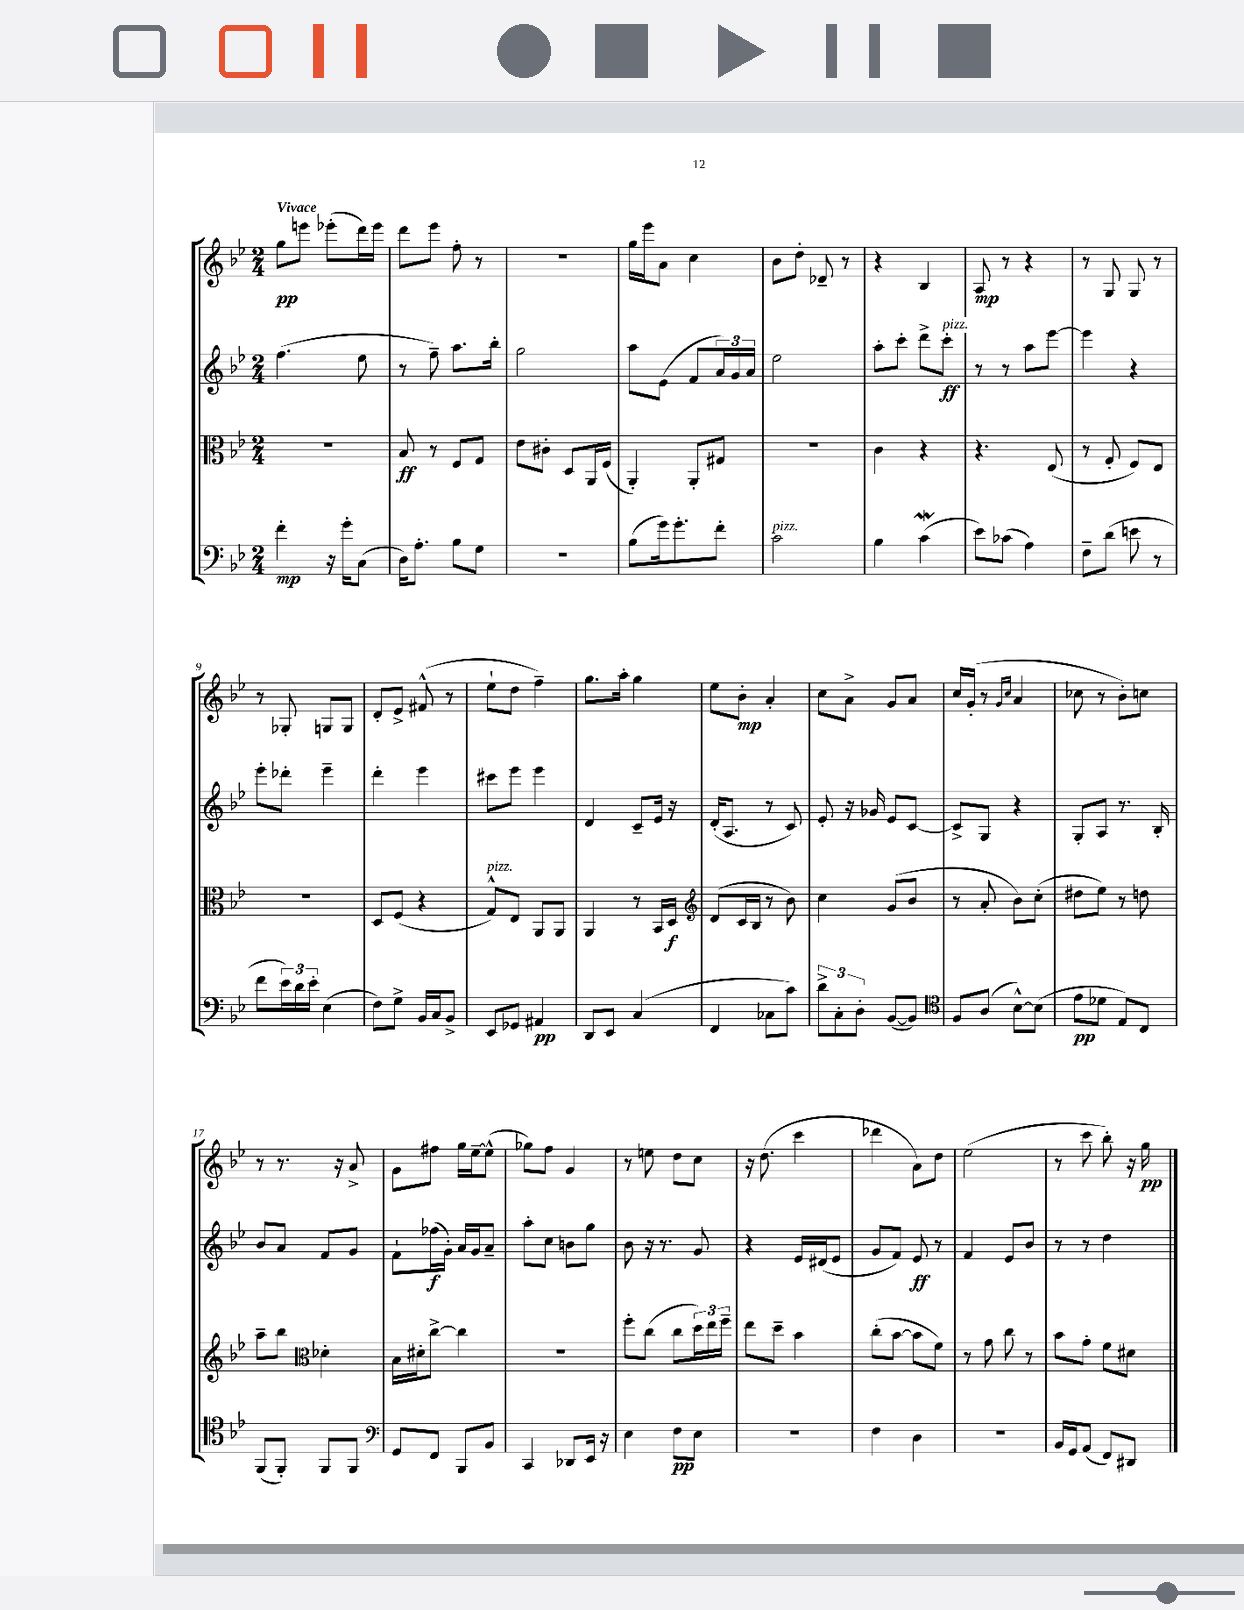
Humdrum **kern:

**kern	**kern	**kern	**kern
*staff4	*staff3	*staff2	*staff1
*clefF4	*clefC3	*clefG2	*clefG2
*k[b-e-]	*k[b-e-]	*k[b-e-]	*k[b-e-]
*M2/4	*M2/4	*M2/4	*M2/4
4f'	2r	(4.ff	8gg
.	.	.	8eee
16r	.	.	(8eee-'
16g'	.	.	.
(8C	.	8ee-	16ddd)
.	.	.	16eee-
=	=	=	=
16D)	8B-	8r	8ddd
8.A'	.	.	.
.	8r	8ff~)	8eee-
8B-	8F	8.aa	8ff'
8G	8G	.	8r
.	.	16bb-'	.
=	=	=	=
2r	8e-	2gg	2r
.	8c#'	.	.
.	8D	.	.
.	16AA	.	.
.	(16F	.	.
=	=	=	=
(8B-	4AA')	8aa	16gg
.	.	.	16eee-
16g)	.	(8e-	8a
8.g'	.	.	.
.	8AA'	8f	4cc
8f'	8G#	24a)	.
.	.	24g	.
.	.	24a	.
=	=	=	=
2c	2r	2ee-	8b-
.	.	.	8dd'
.	.	.	8d-~
.	.	.	8r
=	=	=	=
4B-	4c	8aa'	4r
.	.	8ccc'	.
(4c	4r	8ddd^	4B-
.	.	8ccc'	.
=	=	=	=
8e-)	4.r	8r	8A
(8c-	.	8r	8r
4A)	.	8aa	4r
.	(8E-	[8eee-	.
=	=	=	=
8F~	8r	4eee-]	8r
(8d	8G'	.	8G
8e	8F)	4r	8G
8r	8E-	.	8r
=	=	=	=
8f	2r	8eee-'	8r
24e-)	.	8ddd-'	8G-'
24d	.	.	.
24e-'	.	.	.
(4E-	.	4eee-~	8G
.	.	.	8G
=	=	=	=
8F)	8D	4ddd'	8d'
8G^	(8F	.	8e-^
16BB-	4r	4eee-	(8f#^^
16C	.	.	.
8BB-^	.	.	8r
=	=	=	=
8EE-	8G^^)	8ccc#	8ee-`
8GG-	8E-	8eee-	8dd
4AA#	8AA	4eee-	4ff~)
.	8AA	.	.
=	=	=	=
8DD	4AA	4d	8.gg
8EE-	.	.	.
.	.	.	16aa'
(4C	8r	8c~	4gg
.	16BB-	16e-	.
.	16D	16r	.
=	=	=	=
*	*clefG2	*	*
4FF	(8d	(16d'	8ee-
.	.	8.A	.
.	16c	.	8b-'
.	16B-	.	.
8C-	8r	8r	4a'
8c)	8b-)	8c)	.
=	=	=	=
12d^	4cc	8e-'	8cc
12C'	.	.	.
.	.	16r	8a^
12D'	.	.	.
.	.	16g-	.
([8BB-	(8g	8e-	8g
8BB-])	8b-	[8c	8a
=	=	=	=
*clefC4	*	*	*
8F	8r	8c^]	16cc
.	.	.	(16g'
(8A	8a'	8G	8r
.	.	.	16qqg
.	.	.	16qqcc
[8B-^^)	8b-)	4r	4a
(8B-]	(8cc'	.	.
=	=	=	=
8e-	8dd#	8G'	8cc-
8d-	8ee-)	8A	8r
8E-)	8r	8.r	8b-')
8C	8dd	.	8cc
.	.	16B-'	.
=	=	=	=
(8FF	8aa~	8b-	8r
8FF')	8bb-	8a	8.r
*	*clefC3	*	*
8FF	4d-'	8f	.
.	.	.	16r
8FF	.	8g	8a^
=	=	=	=
*clefF4	*	*	*
8GG	16B-	8f`	8g
.	16d#'	.	.
8FF	[8cc^	(16ff-	8ff#
.	.	16g')	.
8BBB-	4cc]	16a	16gg
.	.	16g	[16ee-~
8BB-	.	8a~	(8ee-^^]
=	=	=	=
4CC	2r	8aa'	8gg-)
.	.	8cc	8ff
8DD-	.	8b	4g
16EE-	.	8gg	.
16r	.	.	.
=	=	=	=
4E-	8ff'	8b-	8r
.	(8cc	16r	8ee
.	.	8.r	.
8F	8cc	.	8dd
8E-	24dd)	8g	8cc
.	24ee-	.	.
.	24ff~	.	.
=	=	=	=
2r	8ee-	4r	16r
.	.	.	(8.dd
.	8dd~	.	.
.	4b-	16e-	4ccc
.	.	(16d#	.
.	.	8e-	.
=	=	=	=
4F	(8cc'	8g	4ddd-
.	[8b-	8f)	.
4D	8b-]	8e-	8a)
.	8f)	8r	8dd
=	=	=	=
2r	8r	4f	(2ee-
.	8g	.	.
.	8cc	8e-	.
.	8r	8b-	.
=	=	=	=
16BB-	8b-	8r	8r
16GG	.	.	.
(8AA	8g'	8r	8ccc
8FF)	8f	4dd	8bb-')
8DD#	8d#	.	16r
.	.	.	16gg
==	==	==	==
*-	*-	*-	*-
